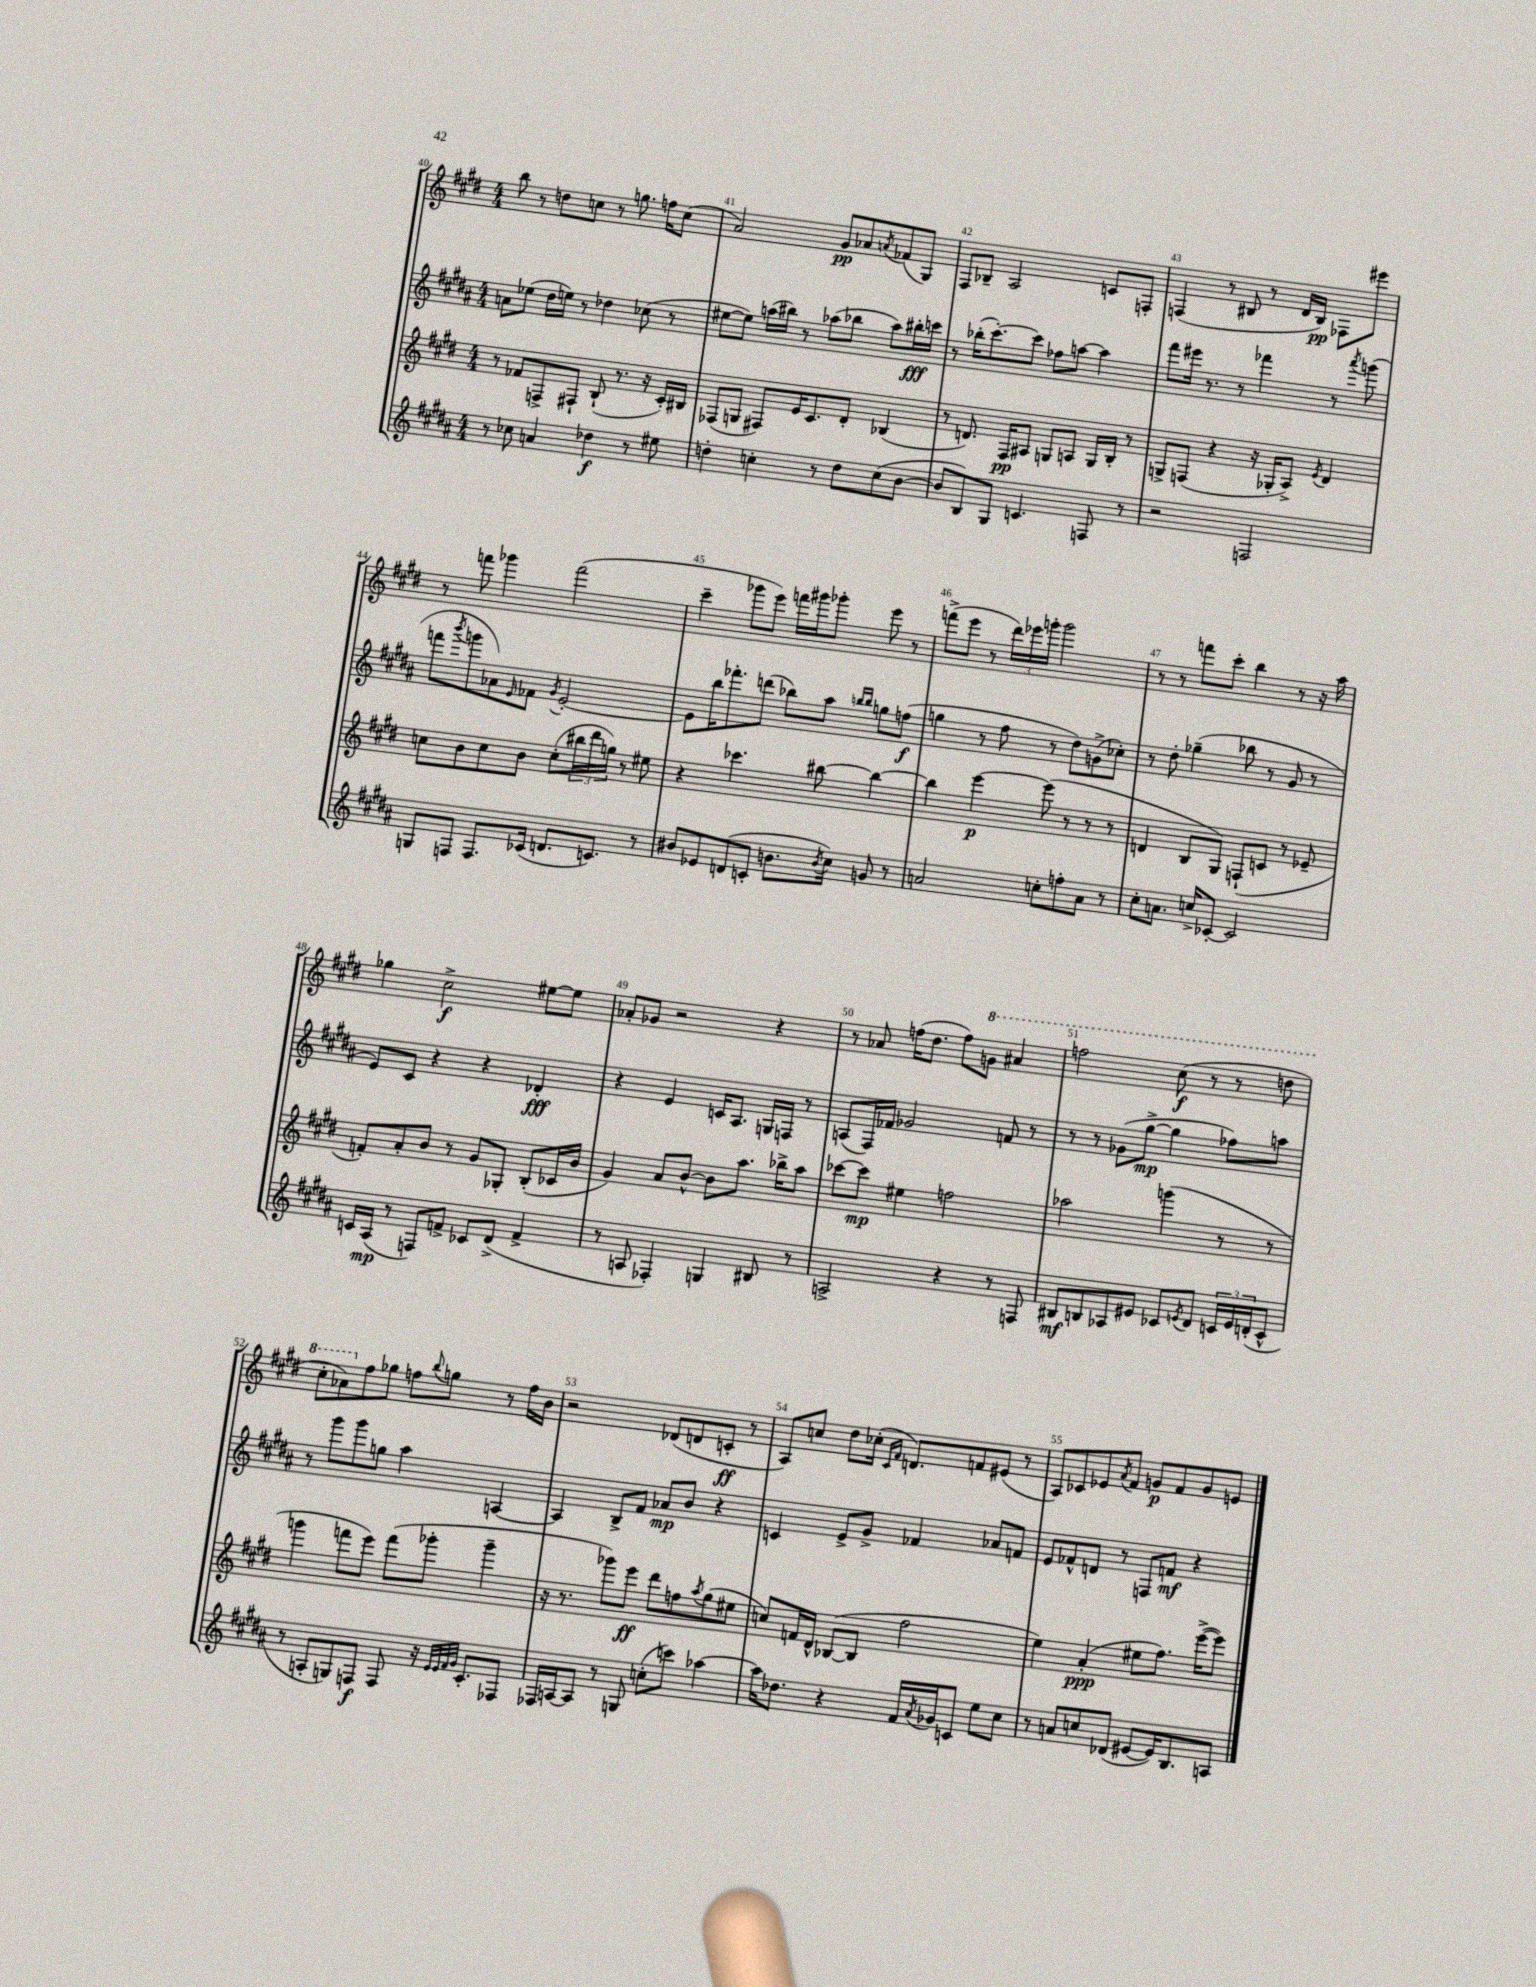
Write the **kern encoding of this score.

**kern	**kern	**kern	**kern
*staff4	*staff3	*staff2	*staff1
*clefG2	*clefG2	*clefG2	*clefG2
*k[f#c#g#d#a#]	*k[f#c#g#d#]	*k[f#c#g#d#a#]	*k[f#c#g#d#]
*M4/4	*M4/4	*M4/4	*M4/4
8r	8r	8a\L	8bb\
8cc-\	8f-/L	(8ee-\J	8r
4a/	8F^/	16dd#\LL	8dd\L
.	.	16ee\JJ)	.
.	8F#`/J	8r	8cc\J
4dd-\	(8B`/	4dd-\	8r
.	8.r	.	8.gg\
8r	.	(8cc-\	.
.	16r	.	16ff\LK
8ee#\	16c#'/LL)	8r	(8cc\J
.	16B#/JJ	.	.
=	=	=	=
4dd'\	(8F-/L	[8ee#\L	2a/)
.	8G/J	8ee#\]J)	.
4cc'\	8F#/L)	(16aa\LL	.
.	.	16bb#\JJ)	.
.	16e/K	8r	.
.	8.c#/	.	.
8r	.	(8aa-\L	8g#/L
8dd\L	8d#'/J	8bb-\J	8a-/
.	.	.	8qa/
(8cc\	(4B-/	8aa-\L)	(8f-/
[8b\J	.	16bb#'\L	8G#/J)
.	.	16ccc\JJ	.
=	=	=	=
8b/]L	8r	8r	8F#/L
8B/)	8.d/)	(16bb-'\LK	8B-~/J
.	.	[8.ccc#'\)	.
8G#/J	.	.	2A/
.	16F#/LK	.	.
4.c/	8A#/J	8ccc#\]J	.
.	8G/L	8ff-\L	.
.	8A/J	[8aa\J	.
8F/	16G/LL	4aa\]	8c/L
.	16B'/JJ	.	.
8r	8r	.	8F'/J
=	=	=	=
2r	8G^/L	8fff#\L	(4F/
.	(8F/J	16eee#\Jk	.
.	.	8.r	.
.	4r	.	8r
.	.	8r	8B#/
2F/	16r	4fff-\	8r
.	16G-'/LK	.	.
.	8A^/J)	.	16d#/LL
.	.	.	16B#/JJ)
.	8qe/	.	.
.	4d#/	8r	8F-\L
.	.	8qaaa#/	.
.	.	(8ggg\	8eee#\J
=	=	=	=
8G/L	8cc\L	8fff\L	8r
.	.	8qbbb/	.
8F/J	8b\	8ggg\	8fff\
8.F/L	8cc\	8a-\)	4ggg-\
.	.	16qqe/	.
.	8b\J	8f-\J	.
(16c-/Jk	.	.	.
.	.	8qg#/	.
8.d/L	(8cc'\L	[2e'/	(2fff\
.	24bb#\L	.	.
.	24ddd#\	.	.
8.c/J)	.	.	.
.	24gg\JJ)	.	.
.	8r	.	.
8r	8ee#\	.	.
=	=	=	=
8b#/L	4r	8e\]L	4ccc#~\
8e-/	.	16bb\K	.
.	.	8.fff-'\	.
(8d/	4.ccc-\	.	8ggg-\L
8c'/J	.	(8ddd\J	8eee\J)
8.b\L	.	8bb-\L)	16fff\LL
.	.	.	16ggg#\J
.	[8bb#\	8aa#\J	8ggg-'\J
8qb/	.	.	.
16cc#\Jk)	.	.	.
.	.	16qqbb/LL	.
.	.	16qqbb/JJ	.
8g/	4bb#\_	8gg\L	8eee\
8r	.	(8ff\J	8r
=	=	=	=
2a/	4bb#\]	4gg\	(8fff^\L
.	.	.	8eee\J
.	[4eee\	8r	8r
.	.	8ff#\	24ddd#\LL)
.	.	.	24eee-\
.	.	.	24ggg'\JJ
8cc'\L	(8eee\]	8r	2ggg\
8ff'\	8r	8dd#\L)	.
8a\J	8r	(8g^\	.
8r	8r	8cc-'\J)	.
=	=	=	=
8cc#'\L	4d/	8r	8r
8.a\J	.	8dd#'\	8r
.	8B/L	(4gg-~\	8fff\L
16cc^/LK	.	.	.
[8c-'/J	8G#/J)	.	8ccc#'\J
2c-/]	(8F`/L	8bb-\	4bb\
.	8c/J	8r	.
.	8r	8g#/	8r
.	8e-~/	8r	16r
.	.	.	16aa\
=	=	=	=
16c/LL	8f'/L)	8e/L)	4gg-\
(16A#/JJ	.	.	.
8r	8a'/	8c#/J	.
8F/L)	8b/J	4r	2cc#^\
8f^/J	8r	.	.
8c-/L	8g#/L	4r	.
(8d#^/J	8G-'/J	.	.
4f^/	(8B'/L	4d-'/	[8ee#\L
.	16c-/L	.	8ee#\]J
.	16b/JJ	.	.
=	=	=	=
8r	4g#/)	4r	8a-'/L
8A/	.	.	8g-/J
4F-'/)	8a/L	4e/	2r
.	[8b^^/J	.	.
4G/	8b\]L	16c/LK	.
.	.	8.A#/J	.
.	8.aa\J	.	.
8B#/	.	16G/LL	4r
.	16bb-^\LK	16F/JJ	.
8r	8aa\J	8r	.
=	=	=	=
2A^/	[8ccc-\L	(8A/L	8r
.	8ccc-\]J	16F#/L)	8a-/
.	.	16f-/JJ	.
.	4ee#\	2g-/	(16ff\LK
.	.	.	8.dd#\J
4r	2ff\	.	8ff\L)
.	.	.	8gg\J
8r	.	8f/	4aa#/
8F/	.	8r	.
=	=	=	=
8B#/L	2aa-\	8r	2fff\
8B/	.	8r	.
8A-/	.	(8g-\L	.
8e#/J	.	[8gg#^\J	.
8c-/L	(4ggg\	4gg#\]	(8ccc#\
8qe/	.	.	.
8d#/J	.	.	8r
24c/LL	8r	8ff-\L)	8r
24e/	.	.	.
(24d'/J	.	.	.
8c^^/J	8r	8aa\J	8ddd\
=	=	=	=
8r	4ggg\	8r	8ccc#'\L
8A'/L	.	8ggg#\L	8aa-\)
8G/)	8fff\L	8ggg#\	8ff#\
8F/J	8eee\J)	8gg\J	8gg-\J
8F/	(8fff\L	4aa#\	8ff\L
.	.	.	8qqbb/
16r	8ggg-'\J	.	8gg\J
32qqe/LLL	.	.	.
32qqe/	.	.	.
32qqf#/	.	.	.
32qqg#/JJJ	.	.	.
8.c#'/L	.	.	.
.	4ggg-~\	[4A/	8r
8F-/J	.	.	16ff\LL
.	.	.	16b\JJ
=	=	=	=
16F-/LL	16r	4A/]	2r
[16A/J	8.r	.	.
8A/]J	.	.	.
8r	8ggg-\L)	8B^/L	.
8G/	8eee\J	8f#/J	.
(8cc'\L	8ddd#\L	8a-/L	(8d-/L
8ccc\J)	8ff\	8b/J	8d/
.	8qaa/	.	.
[4aa-\	(8gg#\	4r	8c'/J
.	8ee#\J	.	8r
=	=	=	=
16aa-\]LK	8cc/L)	4c/	8A/L)
8.dd-\J	.	.	.
.	16f/L	.	8cc/J
.	16d#^^/JJ	.	.
4r	([8B-/L	8e^/L	8dd#\L
.	8B-/]J	8g#^/J	(16cc-'\Jk
.	.	.	16qqc#/LL
.	.	.	16qqf#/JJ
.	.	.	8.d/L)
16f#/LL	2ff#\	4f-/	.
8qa#/	.	.	.
16g-/J	.	.	.
8c/J	.	.	8f/
8ee\L	.	8a-/L	(8e#/J
8cc#\J	.	8f/J	8r
=	=	=	=
8r	4ee\)	8e/L	8A/L)
8a/L	.	8f-^^/	8c-/
8cc/	(4a'/	8d/J	8e-/
.	.	.	8qa/
(8d-/J	.	8r	8f#/J
[8e#/L	8ee#\L	8F/L	8g/L
16e#/]K)	8.ff#\J)	8f/J	8f#/
8.B/	.	.	.
.	.	4r	8g/
.	([16eee^\LK	.	.
8A/J	8eee\]J)	.	8e/J
==	==	==	==
*-	*-	*-	*-
